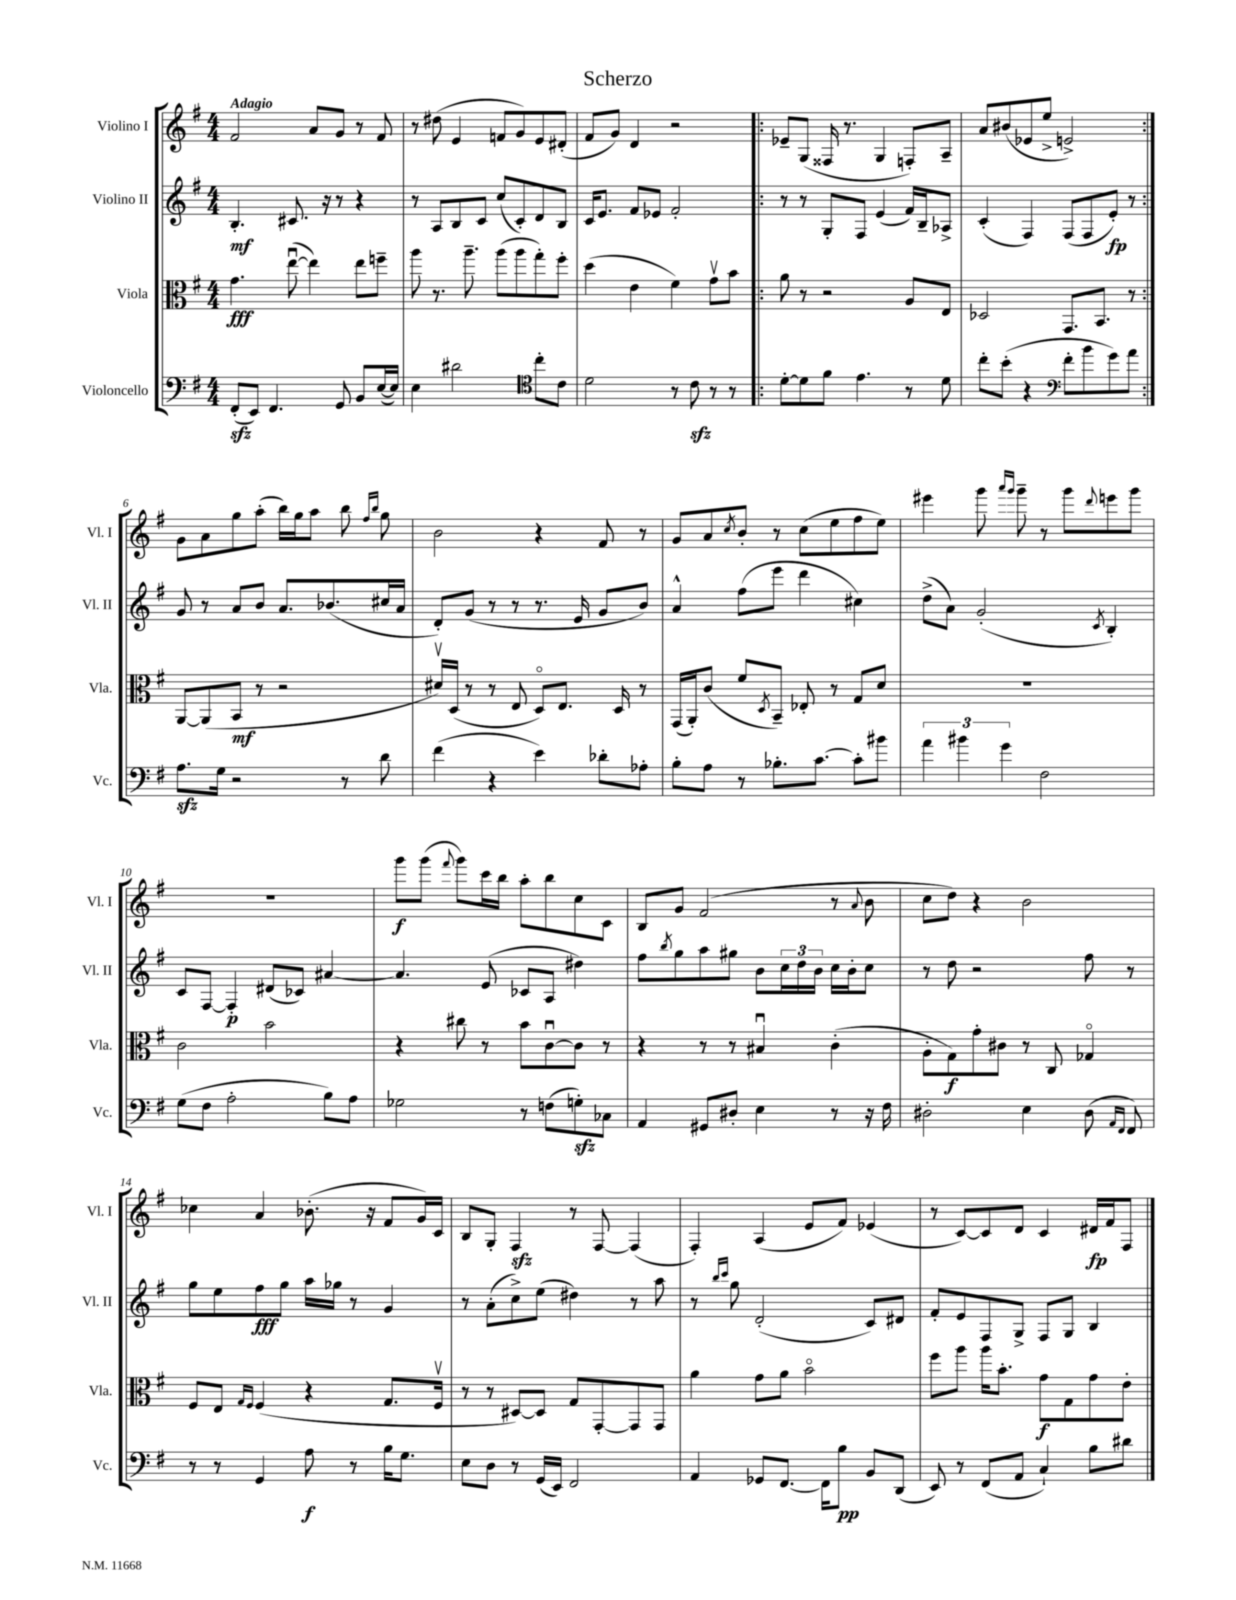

**kern	**dynam	**kern	**dynam	**kern	**dynam	**kern	**dynam
*part4	*part4	*part3	*part3	*part2	*part2	*part1	*part1
*staff4	*staff4	*staff3	*staff3	*staff2	*staff2	*staff1	*staff1
*I"Violoncello	*	*I"Viola	*	*I"Violino II	*	*I"Violino I	*
*I'Vc.	*	*I'Vla.	*	*I'Vl. II	*	*I'Vl. I	*
*clefF4	*	*clefC3	*	*clefG2	*	*clefG2	*
*k[f#]	*	*k[f#]	*	*k[f#]	*	*k[f#]	*
*M4/4	*	*M4/4	*	*M4/4	*	*M4/4	*
=1	=1	=1	=1	=1	=1	=1	=1
!	!	!	!	!	!	!LO:TX:a:B:t=Adagio	!
(8FF#zz'/L	.	4.g\	fff	4.B'/	mf	2f#/	.
8EE/J)	.	.	.	.	.	.	.
4.FF#/	.	.	.	.	.	.	.
.	.	([8eeu\	.	8.c#X/	.	.	.
.	.	4ee\])	.	.	.	8a/L	.
.	.	.	.	16r	.	.	.
8GG/	.	.	.	8r	.	8g/J	.
8BB/L	.	8ee\L	.	4r	.	8r	.
([16E/L	.	8ffn~\J	.	.	.	8f#/	.
16E/JJ])	.	.	.	.	.	.	.
=2	=2	=2	=2	=2	=2	=2	=2
4E\	.	8aa\	.	8r	.	8r	.
.	.	8.r	.	8A/L	.	(8dd#X\	.
2d#X\	.	.	.	8B/	.	4e/	.
.	.	8.aa~\	.	.	.	.	.
.	.	.	.	8c/J	.	.	.
.	.	(8aa\L	.	(8cc/L	.	8fn/L	.
.	.	8aa\	.	8c'/)	.	8g/)	.
*clefC4	*	*	*	*	*	*	*
8cc'\L	.	8gg'\)	.	8d/	.	8e/	.
8c\J	.	8ff#'\J	.	8B/J	.	(8d#X'/J	.
=3	=3	=3	=3	=3	=3	=3	=3
2d\	.	(4dd\	.	16c/KL	.	8f#/L	.
.	.	.	.	8.e/J	.	.	.
.	.	.	.	.	.	8g/J)	.
.	.	4e\	.	8f#/L	.	4d/	.
.	.	.	.	8e-X/J	.	.	.
8r	.	4f#\)	.	2f#'/	.	2r	.
8czz\	.	.	.	.	.	.	.
8r	.	8gv\L	.	.	.	.	.
8r	.	8b\J	.	.	.	.	.
=4!|:	=4!|:	=4!|:	=4!|:	=4!|:	=4!|:	=4!|:	=4!|:
[8d'\L	.	8a\	.	8r	.	8e-X~/L	.
8d\]	.	8r	.	8r	.	(8G/J	.
8f#\J	.	2r	.	8G'/L	.	16F##X/	.
.	.	.	.	.	.	8.r	.
4.e\	.	.	.	8F#/J	.	.	.
.	.	.	.	(4e/	.	4G/	.
8r	.	8A/L	.	16f#/LL)	.	8Fn'/L)	.
.	.	.	.	16B~/J	.	.	.
8d\	.	8E/J	.	8A-X^/J	.	8A~/J	.
=5	=5	=5	=5	=5	=5	=5	=5
8cc'\L	.	2D-X/	.	(4c'/	.	8a/L	.
(8b'\J	.	.	.	.	.	(8b#X/	.
4r	.	.	.	4F#/)	.	8e-X/	.
.	.	.	.	.	.	8ee^/J	.
*clefF4	*	*	*	*	*	*	*
8f#'\L	.	8.GG/L	.	(8F#/L	.	2en^/)	.
8b\	.	.	.	8F#/	.	.	.
.	.	8.BB/J	.	.	.	.	.
8g\)	.	.	.	8e'/J)	fp	.	.
8a\J	.	8r	.	8r	.	.	.
!!LO:LB:g=z
=6:|!	=6:|!	=6:|!	=6:|!	=6:|!	=6:|!	=6:|!	=6:|!
8.Azz\L	.	[8AA/L	.	8g/	.	8g\L	.
.	.	(8AA/]	.	8r	.	8a\	.
16G\Jk	.	.	.	.	.	.	.
2r	.	8BB/J	mf	8a/L	.	8gg\	.
.	.	8r	.	8b/J	.	(8aa'\J	.
.	.	2r	.	8.a/L	.	16bb\LL)	.
.	.	.	.	.	.	16gg\J	.
.	.	.	.	.	.	8aa\J	.
.	.	.	.	(8.b-X/	.	.	.
8r	.	.	.	.	.	8bb\	.
.	.	.	.	.	.	16qqff#/LL	.
.	.	.	.	.	.	16qqbb/JJ	.
8d\	.	.	.	16cc#X/L	.	8gg\	.
.	.	.	.	16a/JJ	.	.	.
=7	=7	=7	=7	=7	=7	=7	=7
(4f#\	.	16d#Xv/LL)	.	8d'/L)	.	2b\	.
.	.	(16D/JJ	.	.	.	.	.
.	.	8r	.	(8g/J	.	.	.
4r	.	8r	.	8r	.	.	.
.	.	8E/	.	8r	.	.	.
4e\)	.	8D/L)	.	8.r	.	4r	.
.	.	8.E/J	.	.	.	.	.
.	.	.	.	16e/	.	.	.
8d-X'\L	.	.	.	8g/L	.	8f#/	.
.	.	16D/	.	.	.	.	.
8A-X'\J	.	8r	.	8b/J)	.	8r	.
=8	=8	=8	=8	=8	=8	=8	=8
8B'\L	.	(16GG/LL	.	4a^^/	.	8g/L	.
.	.	16AA'/J)	.	.	.	.	.
8A\J	.	(8c/J	.	.	.	8a/	.
.	.	.	.	.	.	8qcc/	.
8r	.	8f#/L	.	(8ff#\L	.	8b'/J	.
.	.	8qD/	.	.	.	.	.
8.B-X'\L	.	8BB~/J)	.	8eee\J	.	8r	.
.	.	8E-X'/	.	4ddd\	.	(8cc\L	.
[8.c\J	.	.	.	.	.	.	.
.	.	8r	.	.	.	8ee\	.
8c'\L]	.	8G/L	.	4cc#X\)	.	8ff#\	.
8b#X\J	.	8d/J	.	.	.	8ee\J)	.
=9	=9	=9	=9	=9	=9	=9	=9
6a\	.	1r	.	(8dd^\L	.	4eee#X\	.
.	.	.	.	8a\J)	.	.	.
6b#X\	.	.	.	.	.	.	.
.	.	.	.	(2g'/	.	8ggg\	.
6g\	.	.	.	.	.	.	.
.	.	.	.	.	.	16qqaaa/LL	.
.	.	.	.	.	.	16qqggg/JJ	.
.	.	.	.	.	.	8ggg~\	.
2F#\	.	.	.	.	.	8r	.
.	.	.	.	.	.	8ggg\L	.
.	.	.	.	8qc/	.	8qqddd/	.
.	.	.	.	4B'/)	.	8eeen\	.
.	.	.	.	.	.	8ggg\J	.
!!LO:LB:g=z
=10	=10	=10	=10	=10	=10	=10	=10
(8G\L	.	2c\	.	8c/L	.	1r	.
8F#\J	.	.	.	[8F#/J	.	.	.
2A'\	.	.	.	4F#'/]	p	.	.
.	.	2b\	.	(8d#X/L	.	.	.
.	.	.	.	8c-X/J)	.	.	.
8B\L)	.	.	.	[4a#X/	.	.	.
8A\J	.	.	.	.	.	.	.
=11	=11	=11	=11	=11	=11	=11	=11
2G-X\	.	4r	.	4.a#/]	.	8ggg\L	f
.	.	.	.	.	.	(8ggg\J	.
.	.	.	.	.	.	8qqfff#/	.
.	.	8cc#X\	.	.	.	8ggg\L)	.
.	.	8r	.	(8e/	.	16ccc\L	.
.	.	.	.	.	.	16bb\JJ	.
8r	.	8b\L	.	8c-X/L	.	8aa'\L	.
(8Fn\L	.	[8cu\	.	8A/J	.	8bb\	.
8Gnzz'\)	.	8c\J]	.	4dd#X\)	.	8cc\	.
8C-X\J	.	8r	.	.	.	8c\J	.
=12	=12	=12	=12	=12	=12	=12	=12
4AA/	.	4r	.	8ff#\L	.	8B/L	.
.	.	.	.	8qbb/	.	.	.
.	.	.	.	8gg\	.	8g/J	.
8GG#X/L	.	8r	.	8aa\	.	(2f#/	.
8D#X'/J	.	8r	.	8gg#X\J	.	.	.
4E\	.	4B#Xu/	.	8b\L	.	.	.
.	.	.	.	24cc\L	.	.	.
.	.	.	.	24dd\	.	.	.
.	.	.	.	24b\JJ	.	.	.
8r	.	(4c'\	.	16cc\LL	.	8r	.
.	.	.	.	16b'\J	.	.	.
.	.	.	.	.	.	8qqa/	.
16r	.	.	.	8cc\J	.	8b\	.
16F#\	.	.	.	.	.	.	.
=13	=13	=13	=13	=13	=13	=13	=13
2D#X'\	.	8A'\L	.	8r	.	8cc\L	.
.	.	8G\)	f	8dd\	.	8dd\J)	.
.	.	8g'\	.	2r	.	4r	.
.	.	8c#X\J	.	.	.	.	.
4E\	.	8r	.	.	.	2b\	.
.	.	8C/	.	.	.	.	.
(8D#\	.	4G-X/	.	8ff#\	.	.	.
16qqAA/LL	.	.	.	.	.	.	.
16qqFF#/JJ	.	.	.	.	.	.	.
8FF#/)	.	.	.	8r	.	.	.
!!LO:LB:g=z
=14	=14	=14	=14	=14	=14	=14	=14
8r	.	8F#/L	.	8gg\L	.	4cc-X\	.
8r	.	8E/J	.	8ee\	.	.	.
.	.	16qqG/LL	.	.	.	.	.
.	.	16qqF#/JJ	.	.	.	.	.
4GG/	.	(4F#/	.	8ff#\	fff	4a/	.
.	.	.	.	8gg\J	.	.	.
8A\	f	4r	.	16aa\LL	.	(8.b-X'\	.
.	.	.	.	16gg-X\JJ	.	.	.
8r	.	.	.	8r	.	.	.
.	.	.	.	.	.	16r	.
16B\KL	.	8.G/L	.	4g/	.	8f#/L	.
8.G\J	.	.	.	.	.	.	.
.	.	.	.	.	.	16g/L)	.
.	.	16F#v/Jk	.	.	.	16c/JJ	.
=15	=15	=15	=15	=15	=15	=15	=15
8E\L	.	8r	.	8r	.	8B/L	.
8D\J	.	8r	.	(8a'\L	.	8G'/J	.
8r	.	[8D#X/L)	.	8cc^\)	.	4F#zz/	.
(16GG/LL	.	8D#/J]	.	(8ee\J	.	.	.
16EE/JJ)	.	.	.	.	.	.	.
2FF#/	.	8G/L	.	4dd#X\)	.	8r	.
.	.	[8GG'/	.	.	.	[8F#/	.
.	.	8GG/]	.	8r	.	(4F#/]	.
.	.	8GG/J	.	8aa\	.	.	.
=16	=16	=16	=16	=16	=16	=16	=16
4AA/	.	4a\	.	8r	.	4F#'/)	.
.	.	.	.	16qqbb/LL	.	.	.
.	.	.	.	16qqccc/JJ	.	.	.
.	.	.	.	8gg\	.	.	.
8GG-X/L	.	8g\L	.	(2d'/	.	(4A/	.
[8.FF#/J	.	8a\J	.	.	.	.	.
.	.	2b\	.	.	.	8e/L	.
16FF#\KL]	.	.	.	.	.	.	.
8B\J	pp	.	.	.	.	8f#/J)	.
8BB/L	.	.	.	8c/L)	.	(4e-X/	.
(8DD/J	.	.	.	8d#X/J	.	.	.
=17	=17	=17	=17	=17	=17	=17	=17
8EE/)	.	8ff#\L	.	8f#'/L	.	8r	.
8r	.	8aa\J	.	8e/	.	[8c/L)	.
(8FF#/L	.	16aa\KL	.	8F#/	.	8c/]	.
.	.	8.b'\J	.	.	.	.	.
8AA/J	.	.	.	8G^/J	.	8d/J	.
4C`/)	.	8g\L	f	8F#/L	.	4c/	.
.	.	8G\	.	8G/J	.	.	.
8B\L	.	8g\	.	4B/	.	16d#X/LL	fp
.	.	.	.	.	.	16f#/J	.
8d#X\J	.	8e'\J	.	.	.	8F#/J	.
==	==	==	==	==	==	==	==
*-	*-	*-	*-	*-	*-	*-	*-
